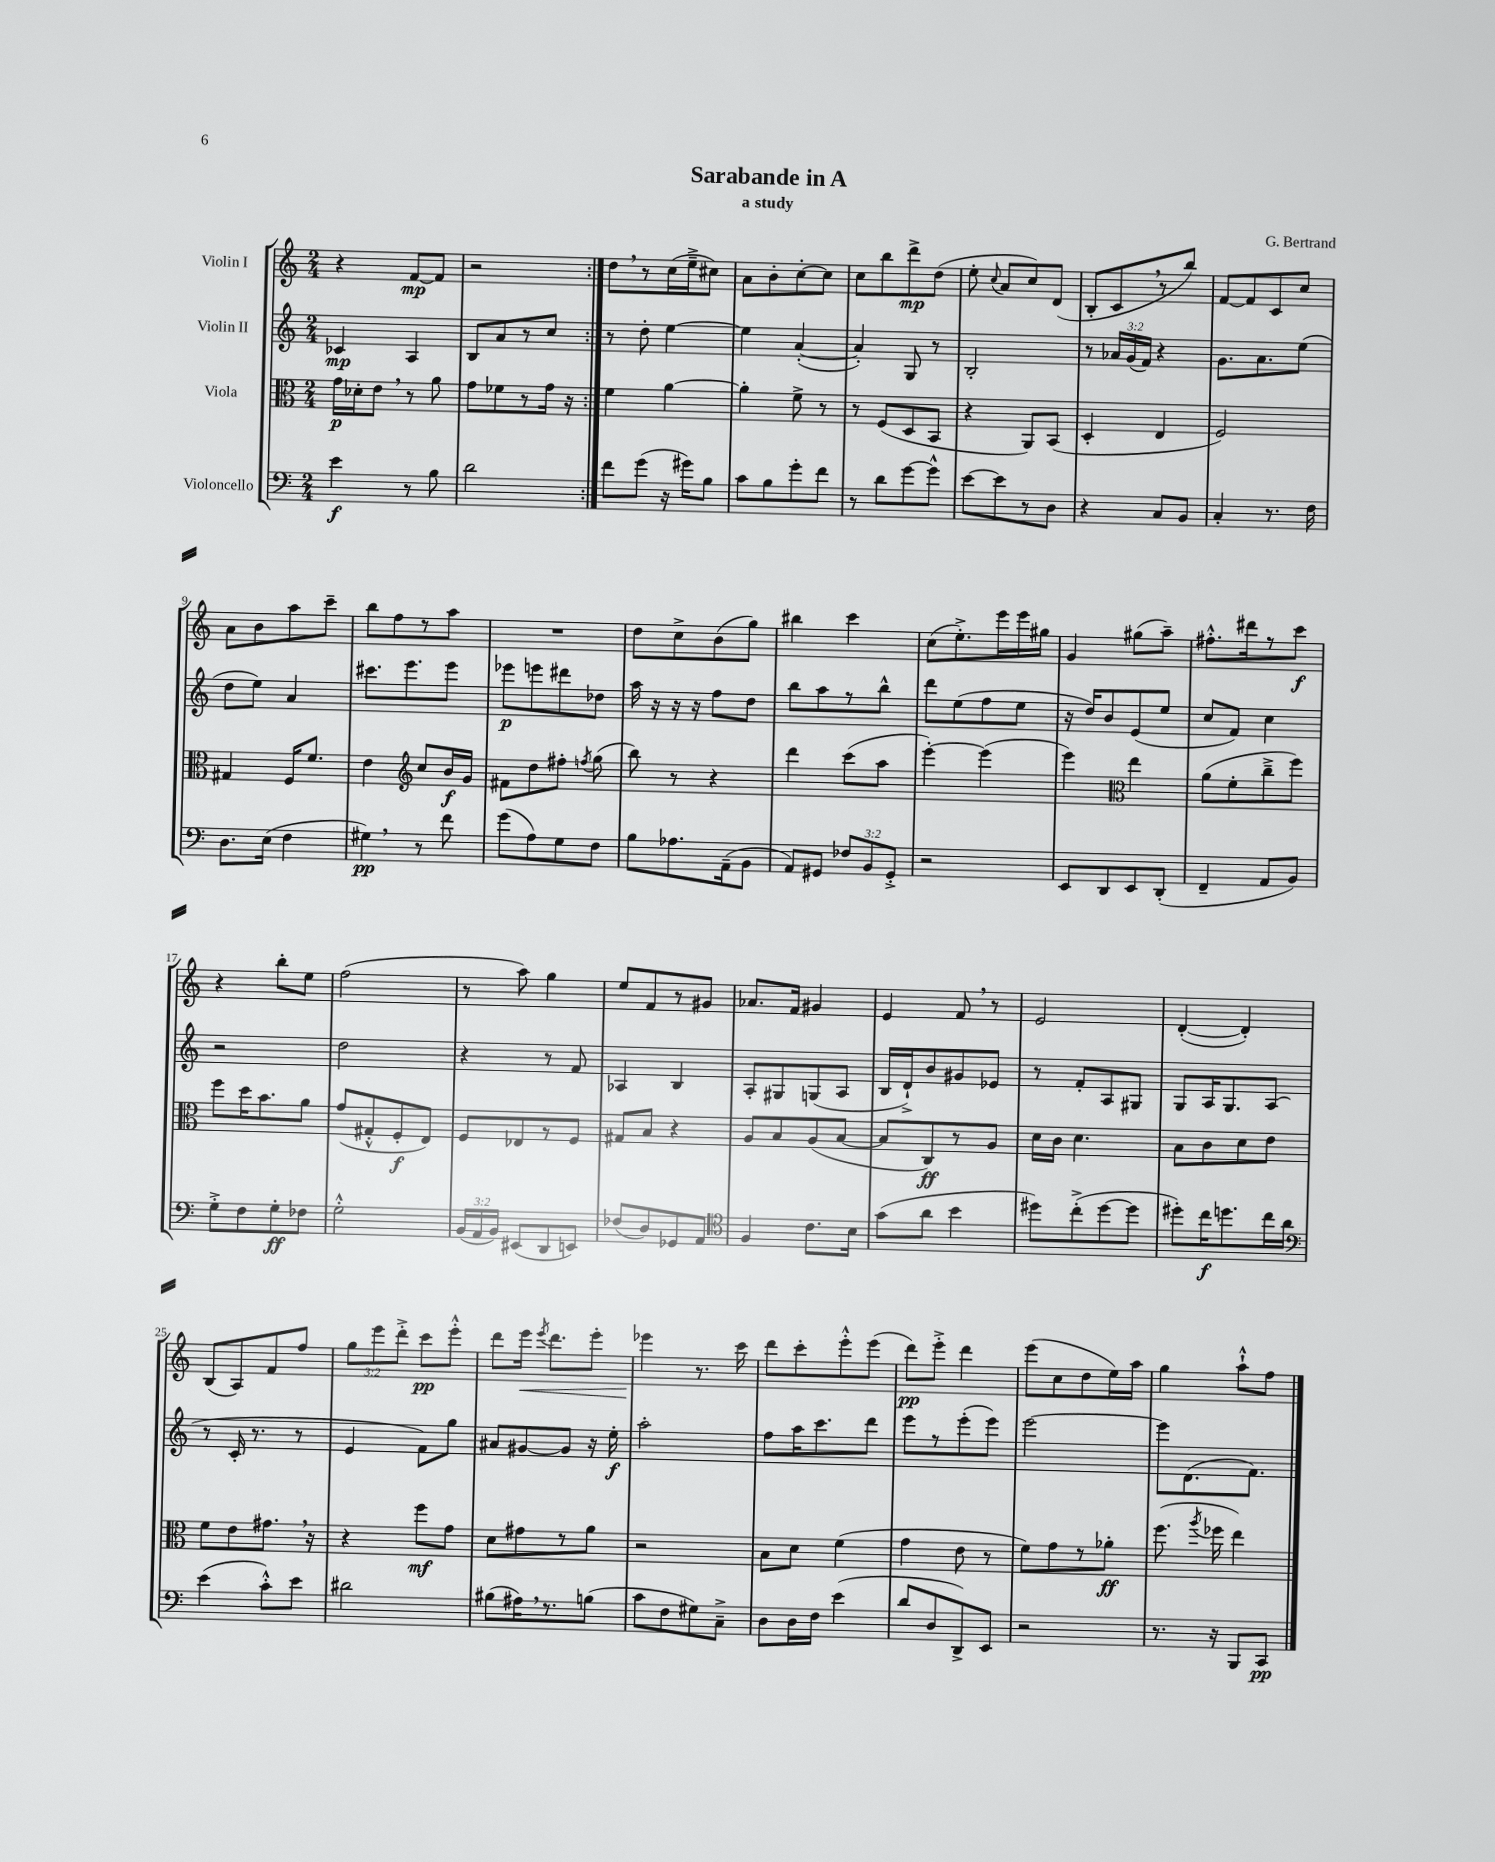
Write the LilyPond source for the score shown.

\header { title = "Sarabande in A" composer = "G. Bertrand" subtitle = "a study" }
<<
\new StaffGroup <<
\new Staff = "s0" \with { instrumentName = "Violin I" } {
    \clef treble \key c \major \numericTimeSignature \time 2/4 \override Staff.TupletNumber.text = #tuplet-number::calc-fraction-text
    \autoBeamOff \repeat volta 2 { r4 f'8[~\mp f'8] |
    r2 | }
    d''8[ \breathe r8 c''16( e''16---> cis''8]) |
    a'8[ b'8-. c''8~-. c''8] |
    c''8[ b''8 d'''8->\mp d''8]( |
    e''8-. \appoggiatura { c''8 } a'8[ c''8) d'8]( |
    b8[-. c'8 \breathe r8 b''8]) |
    f'8[~ f'8 c'8 c''8] |
    a'8[ b'8 a''8 c'''8]-- |
    b''8[ f''8 r8 a''8] |
    R2 |
    d''8[ c''8-> b'8( g''8]) |
    bis''4 c'''4 |
    c''8[( e''8.-.->) e'''16 e'''16 gis''16] |
    g'4 gis''8[( a''8]--) |
    fis''8.[-.-^ dis'''16 r8 c'''8]\f |
    r4 b''8[-. e''8] |
    f''2( |
    r8 a''8) g''4 |
    e''8[ f'8 r8 gis'8] |
    aes'8.[ f'16] gis'4 |
    e'4 f'8 \breathe r8 |
    e'2 |
    d'4~-.( d'4-.) |
    b8[( a8) f'8 f''8] |
    \tuplet 3/2 { g''8[ e'''8 d'''8]-.-> } c'''8[\pp e'''8]-.-^ |
    d'''8[ e'''16]\< \acciaccatura { e'''8 } d'''8.[ e'''8]-. |
    ees'''4\! r8. c'''16 |
    d'''8[ c'''8-. e'''8-.-^ e'''8]( |
    d'''8[\pp) e'''8]-.-> d'''4 |
    e'''8[( c''8 d''8 e''16) a''16] |
    g''4 a''8[-!-^ f''8] \bar "|." |
}
\new Staff = "s1" \with { instrumentName = "Violin II" } {
    \clef treble \key c \major \numericTimeSignature \time 2/4 \override Staff.TupletNumber.text = #tuplet-number::calc-fraction-text
    \autoBeamOff \repeat volta 2 { ces'4\mp a4 |
    b8[ a'8 r8 c''8] | }
    r8 d''8-. e''4~ |
    e''4 a'4~-.( |
    a'4-.) g8 r8 |
    b2-. |
    r8 \tuplet 3/2 { aes'16[ g'16( f'16]) } r4 |
    g'8.[ a'8. e''8]( |
    d''8[ e''8]) a'4 |
    cis'''8.[ e'''8. e'''8] |
    ees'''8[\p e'''8 dis'''8 des''8] |
    a''16 r16 r16 r16 f''8[ d''8] |
    b''8[ a''8 r8 b''8]-^ |
    d'''8[ e''8( f''8 e''8] |
    r16 d''16[) b'8 e'8( e''8] |
    c''8[ f'8]) c''4 |
    r2 |
    d''2 |
    r4 r8 f'8 |
    aes4 b4 |
    a8[-. gis8 g8( a8] |
    b16[ d'16-!->) b'8 gis'8 ees'8] |
    r8 f'8[-. a8 gis8] |
    g8[ a16 g8. a8]( |
    r8 c'16-. r8. r8 |
    e'4 f'8[) g''8] |
    ais'8[ gis'8~ gis'8] r16 e''16-.\f |
    a''2-. |
    f''8[ a''16 c'''8. d'''8] |
    e'''8[ r8 e'''8-.( e'''8]) |
    e'''2~ |
    e'''8[ d'8.( f'8.]) \bar "|." |
}
\new Staff = "s2" \with { instrumentName = "Viola" } {
    \clef alto \key c \major \numericTimeSignature \time 2/4
    \autoBeamOff \repeat volta 2 { g'16[\p des'16-. e'8] \breathe r8 a'8 |
    g'8[ fes'8 r8 g'16] r16 | }
    f'4 a'4~ |
    a'4-. f'8-> r8 |
    r8 f8[( d8 b,8] |
    r4 a,8[) b,8]( |
    d4-. e4 |
    f2) |
    gis4 f16[ f'8.] |
    e'4 \clef treble c''8[ b'16\f g'16] |
    fis'8[ d''8 fis''8]-. \acciaccatura { f''8 } g''8( |
    b''8) r8 r4 |
    d'''4 c'''8[( a''8] |
    e'''4~-.) e'''4( |
    e'''4) \clef alto e''4 |
    a'8[( f'8-. c''8---> f''8]) |
    f''8[ d''16 b'8. a'8] |
    g'8[( gis8-.-^ f8-.\f e8]) |
    f8[ ees8 r8 f8] |
    gis8[ b8] r4 |
    a8[ b8 a8( b8]~ |
    b8[ c8\ff) r8 a8] |
    d'16[ c'16] d'4. |
    b8[ c'8 d'8 e'8] |
    f'8[ e'8 gis'8.] \breathe r16 |
    r4 f''8[\mf g'8] |
    d'8[ gis'8 r8 a'8] |
    r2 |
    b8[ d'8] f'4( |
    g'4 e'8 r8 |
    f'8[) g'8 r8 aes'8]-.\ff |
    f''8.( \acciaccatura { a''8 } fes''16 e''4) \bar "|." |
}
\new Staff = "s3" \with { instrumentName = "Violoncello" } {
    \clef bass \key c \major \numericTimeSignature \time 2/4 \override Staff.TupletNumber.text = #tuplet-number::calc-fraction-text
    \autoBeamOff \repeat volta 2 { e'4\f r8 b8 |
    d'2 | }
    f'8[ g'8]( r16 gis'16[) b8] |
    c'8[ b8 g'8-. f'8] |
    r8 d'8[ g'8~ g'8]-^ |
    e'8[~ e'8 r8 d8] |
    r4 c8[ b,8] |
    c4-. r8. f16 |
    d8.[ e16]( f4 |
    gis4\pp) \breathe r8 f'8 |
    g'8[( a8) g8 f8] |
    b8[ aes8. a,16--( b,8] |
    a,8[) gis,8] \tuplet 3/2 { fes8[ b,8 gis,8]-.-> } |
    r2 |
    e,8[ d,8 e,8 d,8]-.( |
    f,4-- a,8[ b,8]) |
    g8[-.-> f8 g8-.\ff fes8] |
    g2-.-^ |
    \tuplet 3/2 { b,16[( a,16 b,16]) } eis,8[( d,8 e,8]) |
    fes8[( d8) ges,8 a,8] |
    \clef tenor f4 c'8.[ b16] |
    g'8[( a'8] b'4 |
    dis''8[) c''8-.->( dis''8~ dis''8] |
    dis''8[-.) c''16\f d''8. c''16 a'16] |
    \clef bass e'4( c'8[-.-^) e'8] |
    dis'2 |
    bis8[( ais16) \breathe r8. b8]( |
    c'8[ f8 gis8) c8]---> |
    d8[ d16 f16] e'4( |
    d'8[ d8 d,8->) e,8] |
    r2 |
    r8. r16 b,,8[ c,8]\pp \bar "|." |
}
>>
>>
